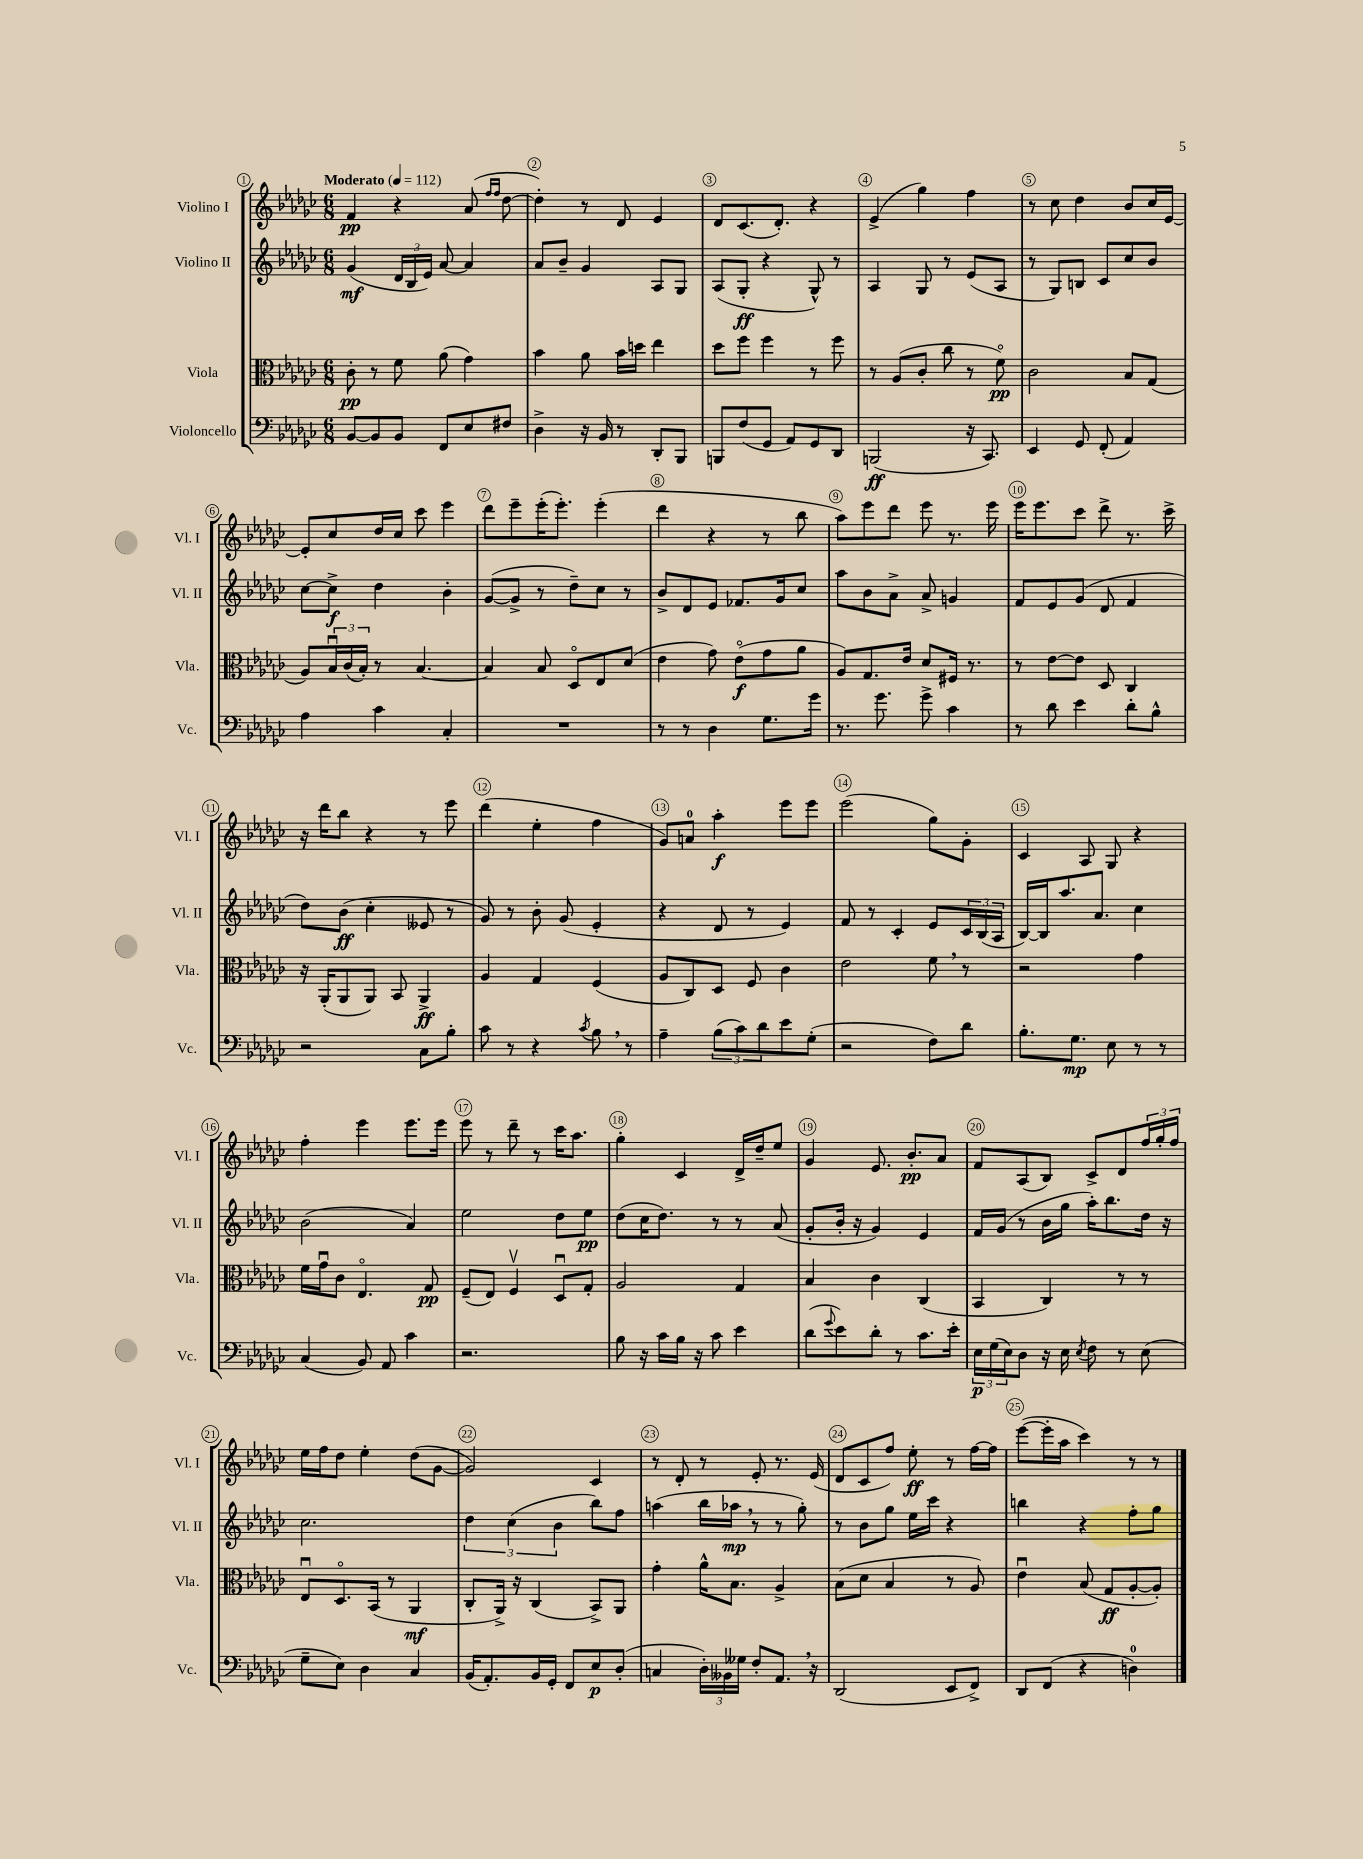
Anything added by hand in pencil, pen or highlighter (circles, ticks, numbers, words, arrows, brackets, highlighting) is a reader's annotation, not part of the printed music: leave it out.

**kern	**dynam	**kern	**dynam	**kern	**dynam	**kern	**dynam
*part4	*part4	*part3	*part3	*part2	*part2	*part1	*part1
*staff4	*staff4	*staff3	*staff3	*staff2	*staff2	*staff1	*staff1
*I"Violoncello	*	*I"Viola	*	*I"Violino II	*	*I"Violino I	*
*I'Vc.	*	*I'Vla.	*	*I'Vl. II	*	*I'Vl. I	*
*clefF4	*	*clefC3	*	*clefG2	*	*clefG2	*
*k[b-e-a-d-g-c-]	*	*k[b-e-a-d-g-c-]	*	*k[b-e-a-d-g-c-]	*	*k[b-e-a-d-g-c-]	*
*M6/8	*	*M6/8	*	*M6/8	*	*M6/8	*
*MM112	*	*MM112	*	*MM112	*	*MM112	*
=1	=1	=1	=1	=1	=1	=1	=1
!	!	!	!	!	!	!LO:TX:a:B:t=Moderato	!
[8BB-/L	.	8c-'\	pp	(4g-/	mf	4f/	pp
8BB-/]	.	8r	.	.	.	.	.
8BB-/J	.	8f\	.	24d-/LL	.	4r	.
.	.	.	.	24B-/	.	.	.
.	.	.	.	24e-/JJ)	.	.	.
8FF/L	.	(8a-\	.	[8a-/	.	.	.
8E-/	.	4g-\)	.	4a-/]	.	(8a-/	.
.	.	.	.	.	.	16qqff/LL	.
.	.	.	.	.	.	16qqff/JJ	.
8F#X/J	.	.	.	.	.	[8dd-\	.
=2	=2	=2	=2	=2	=2	=2	=2
4D-^\	.	4b-\	.	8a-/L	.	4dd-'\])	.
.	.	.	.	8b-~/J	.	.	.
16r	.	8a-\	.	4g-/	.	8r	.
16BB-/	.	.	.	.	.	.	.
8r	.	16b-\LL	.	.	.	8d-/	.
.	.	16ddn\JJ	.	.	.	.	.
8DD-'/L	.	4ee-\	.	8A-/L	.	4e-/	.
8BBB-/J	.	.	.	8G-/J	.	.	.
=3	=3	=3	=3	=3	=3	=3	=3
8BBBn/L	.	8dd-\L	.	(8A-/L	.	8d-/L	.
(8F/	.	8ff\J	.	8G-'/J	ff	(8.c-/	.
8GG-/J	.	4ff\	.	4r	.	.	.
.	.	.	.	.	.	8.d-'/J)	.
8AA-/L)	.	.	.	.	.	.	.
8GG-/	.	8r	.	8G-^^/)	.	4r	.
8DD-/J	.	8ff\	.	8r	.	.	.
=4	=4	=4	=4	=4	=4	=4	=4
(2BBBn/	ff	8r	.	4A-/	.	(4e-^/	.
.	.	(8A-/L	.	.	.	.	.
.	.	8c-'/J	.	8G-/	.	4gg-\)	.
.	.	8cc-\	.	8r	.	.	.
16r	.	8r	.	(8e-/L	.	4ff\	.
8.CC-/)	.	.	.	.	.	.	.
.	.	8f\)	pp	8A-/J	.	.	.
=5	=5	=5	=5	=5	=5	=5	=5
4EE-/	.	2c-\	.	8r	.	8r	.
.	.	.	.	8G-/L)	.	8cc-\	.
8GG-/	.	.	.	8Bn/J	.	4dd-\	.
(8FF'/	.	.	.	8c-/L	.	.	.
4AA-/)	.	8B-/L	.	8cc-/	.	8b-/L	.
.	.	(8G-/J	.	8b-/J	.	16cc-/L	.
.	.	.	.	.	.	[16e-/JJ	.
!!LO:LB:g=z
=6	=6	=6	=6	=6	=6	=6	=6
4A-\	.	8A-/L)	.	[8cc-\L	.	8e-'/L]	.
.	.	24B-u/L	.	8cc-^\J]	f	8cc-/	.
.	.	(24c-/	.	.	.	.	.
.	.	24B-'/JJ)	.	.	.	.	.
4c-\	.	8r	.	4dd-\	.	16dd-/L	.
.	.	.	.	.	.	16cc-/JJ	.
.	.	[4.B-/	.	.	.	8ccc-\	.
4C-'/	.	.	.	4b-'\	.	4eee-\	.
=7	=7	=7	=7	=7	=7	=7	=7
2.r	.	4B-/]	.	([8g-/L	.	8ddd-\L	.
.	.	.	.	8g-^/J]	.	8eee-~\	.
.	.	8B-/	.	8r	.	(16eee-'\K	.
.	.	.	.	.	.	8.eee-'\J)	.
.	.	8D-/L	.	8dd-~\L)	.	.	.
.	.	8E-/	.	8cc-\J	.	(4eee-'\	.
.	.	(8d-/J	.	8r	.	.	.
=8	=8	=8	=8	=8	=8	=8	=8
8r	.	4e-\	.	8b-^/L	.	4ddd-\	.
8r	.	.	.	8d-/	.	.	.
4D-\	.	8g-\)	.	8e-/J	.	4r	.
.	.	(8e-\L	f	8.f-X/L	.	.	.
8.G-\L	.	8g-\	.	.	.	8r	.
.	.	.	.	16g-/k	.	.	.
.	.	8a-\J	.	8cc-/J	.	8bb-\	.
16g-\Jk	.	.	.	.	.	.	.
=9	=9	=9	=9	=9	=9	=9	=9
8.r	.	8A-/L)	.	8aa-\L	.	8aa-\L)	.
.	.	8.G-/	.	8b-\	.	8eee-\	.
8.g-\	.	.	.	.	.	.	.
.	.	.	.	8a-^\J	.	8ddd-\J	.
.	.	16e-/Jk	.	.	.	.	.
8g-^\	.	8d-/L	.	8a-^/	.	8eee-\	.
4c-\	.	16F#X/Jk	.	4gn/	.	8.r	.
.	.	8.r	.	.	.	.	.
.	.	.	.	.	.	16eee-\	.
=10	=10	=10	=10	=10	=10	=10	=10
8r	.	8r	.	8f/L	.	16eee-\KL	.
.	.	.	.	.	.	8.eee-\	.
8d-\	.	[8e-\L	.	8e-/	.	.	.
4e-\	.	8e-\J]	.	(8g-/J	.	8ccc-\J	.
.	.	8D-/	.	8d-/	.	8ddd-^\	.
8d-'\L	.	4C-/	.	4f/	.	8.r	.
8B-^^\J	.	.	.	.	.	.	.
.	.	.	.	.	.	16ccc-^\	.
!!LO:LB:g=z
=11	=11	=11	=11	=11	=11	=11	=11
2r	.	16r	.	8dd-\L)	.	16r	.
.	.	(16AA-'/KL	.	.	.	16ddd-\KL	.
.	.	8AA-/	.	(8b-\J	ff	8bb-\J	.
.	.	8AA-/J)	.	4cc-'\	.	4r	.
.	.	8BB-/	.	.	.	.	.
8C-\L	.	4AA-^/	ff	8e--X/	.	8r	.
8B-'\J	.	.	.	8r	.	8eee-\	.
=12	=12	=12	=12	=12	=12	=12	=12
8c-\	.	4A-/	.	8g-/)	.	(4ddd-\	.
8r	.	.	.	8r	.	.	.
4r	.	4G-/	.	8b-'\	.	4ee-'\	.
.	.	.	.	(8g-/	.	.	.
8qc-/	.	.	.	.	.	.	.
8B-,\	.	(4F/	.	4e-'/	.	4ff\	.
8r	.	.	.	.	.	.	.
=13	=13	=13	=13	=13	=13	=13	=13
4A-~\	.	8A-/L	.	4r	.	8g-/L)	.
.	.	8C-/)	.	.	.	8an/J	.
(12B-\L	.	8D-/J	.	8d-/	.	4aa-'\	f
12c-\)	.	.	.	.	.	.	.
.	.	8F/	.	8r	.	.	.
12d-\	.	.	.	.	.	.	.
8e-\	.	4c-\	.	4e-/)	.	8eee-\L	.
(8G-'\J	.	.	.	.	.	8eee-\J	.
=14	=14	=14	=14	=14	=14	=14	=14
2r	.	2e-\	.	8f/	.	(2eee-\	.
.	.	.	.	8r	.	.	.
.	.	.	.	4c-'/	.	.	.
8F\L)	.	8f,\	.	8e-/L	.	8gg-\L)	.
8d-\J	.	8r	.	24c-/L	.	8g-'\J	.
.	.	.	.	(24B-/	.	.	.
.	.	.	.	24A-/JJ	.	.	.
=15	=15	=15	=15	=15	=15	=15	=15
8.B-'\L	.	2r	.	[16B-/LL)	.	4c-/	.
.	.	.	.	16B-/J]	.	.	.
.	.	.	.	8.aa-/	.	.	.
8.G-\J	mp	.	.	.	.	.	.
.	.	.	.	.	.	8A-/	.
.	.	.	.	8.a-/J	.	.	.
8E-\	.	.	.	.	.	8G-/	.
8r	.	4g-\	.	4cc-\	.	4r	.
8r	.	.	.	.	.	.	.
!!LO:LB:g=z
=16	=16	=16	=16	=16	=16	=16	=16
(4C-/	.	16f\LL	.	(2b-\	.	4ff'\	.
.	.	16g-u\J	.	.	.	.	.
.	.	8c-\J	.	.	.	.	.
8BB-/)	.	4.E-/	.	.	.	4eee-\	.
8AA-/	.	.	.	.	.	.	.
4c-\	.	.	.	4a-/)	.	8.eee-\L	.
.	.	8G-/	pp	.	.	.	.
.	.	.	.	.	.	16eee-\Jk	.
=17	=17	=17	=17	=17	=17	=17	=17
2.r	.	(8F~/L	.	2ee-\	.	8eee-\	.
.	.	8E-/J)	.	.	.	8r	.
.	.	4Fv/	.	.	.	8ddd-~\	.
.	.	.	.	.	.	8r	.
.	.	8D-u/L	.	8dd-\L	.	16ccc-\KL	.
.	.	.	.	.	.	8.aa-\J	.
.	.	8G-'/J	.	8ee-\J	pp	.	.
=18	=18	=18	=18	=18	=18	=18	=18
8B-\	.	2A-/	.	(8dd-\L	.	4gg-'\	.
16r	.	.	.	16cc-\K	.	.	.
16c-\LL	.	.	.	8.dd-\J)	.	.	.
16B-\JJ	.	.	.	.	.	4c-/	.
16r	.	.	.	.	.	.	.
8c-\	.	.	.	8r	.	.	.
4e-\	.	4G-/	.	8r	.	16d-^/LL	.
.	.	.	.	.	.	16dd-~/J	.
.	.	.	.	(8a-/	.	8ee-/J	.
=19	=19	=19	=19	=19	=19	=19	=19
(8d-\L	.	4B-/	.	8g-'/L	.	4g-/	.
8qqg-/	.	.	.	.	.	.	.
8e-\)	.	.	.	16b-'/Jk	.	.	.
.	.	.	.	16r	.	.	.
8d-'\J	.	4c-\	.	4g-/)	.	8.e-/	.
8r	.	.	.	.	.	.	.
.	.	.	.	.	.	8.b-'/L	pp
8.c-\L	.	(4C-/	.	4e-/	.	.	.
.	.	.	.	.	.	8a-/J	.
16e-'\Jk	.	.	.	.	.	.	.
=20	=20	=20	=20	=20	=20	=20	=20
24E-\LL	p	4BB-/	.	16f/LL	.	8f/L	.
(24G-\	.	.	.	.	.	.	.
.	.	.	.	(16g-/JJ	.	.	.
24E-\J)	.	.	.	.	.	.	.
8D-\J	.	.	.	8r	.	(8A-/	.
16r	.	4C-/)	.	16b-\LL	.	8B-/J)	.
16E-\	.	.	.	16gg-\JJ	.	.	.
8qE-/	.	.	.	.	.	.	.
8F\	.	.	.	16aa-'\KL)	.	8c-^/L	.
.	.	.	.	8.bb-\	.	.	.
8r	.	8r	.	.	.	8d-/	.
(8E-\	.	8r	.	16dd-\Jk	.	24ff/L	.
.	.	.	.	.	.	24gg-'/	.
.	.	.	.	16r	.	.	.
.	.	.	.	.	.	24ff/JJ	.
!!LO:LB:g=z
=21	=21	=21	=21	=21	=21	=21	=21
8G-~\L	.	8E-u/L	.	2.cc-\	.	16ee-\LL	.
.	.	.	.	.	.	16ff\J	.
8E-\J)	.	8.D-/	.	.	.	8dd-\J	.
4D-\	.	.	.	.	.	4ee-'\	.
.	.	(16BB-/Jk	.	.	.	.	.
.	.	8r	.	.	.	.	.
4C-/	.	4AA-/	mf	.	.	(8dd-\L	.
.	.	.	.	.	.	[8g-\J	.
=22	=22	=22	=22	=22	=22	=22	=22
(16BB-/KL	.	8C-'/L	.	6dd-\	.	2g-/])	.
8.AA-'/)	.	.	.	.	.	.	.
.	.	16AA-^/Jk)	.	.	.	.	.
.	.	.	.	(6cc-\	.	.	.
.	.	16r	.	.	.	.	.
16BB-/L	.	(4C-/	.	.	.	.	.
16GG-'/JJ	.	.	.	.	.	.	.
.	.	.	.	6b-\	.	.	.
8FF/L	.	.	.	.	.	.	.
8E-/	p	8BB-^/L)	.	8bb-\L)	.	4c-/	.
(8D-'/J	.	8AA-/J	.	8ff\J	.	.	.
=23	=23	=23	=23	=23	=23	=23	=23
4Cn/	.	4g-'\	.	(4aan\	.	8r	.
.	.	.	.	.	.	8d-'/	.
24D-'\LL)	.	16a-^^\KL	.	16bb-\LL	.	8r	.
24BB--X\	.	.	.	.	.	.	.
.	.	8.B-\J	.	16aa-X,\JJ	mp	.	.
24G--X\JJ	.	.	.	.	.	.	.
8F'/L	.	.	.	8r	.	8e-'/	.
8.AA-,/J	.	4A-^/	.	8r	.	8.r	.
.	.	.	.	8gg-'\)	.	.	.
16r	.	.	.	.	.	(16e-/	.
=24	=24	=24	=24	=24	=24	=24	=24
(2DD-/	.	(8B-\L	.	8r	.	8d-/L	.
.	.	8d-\J	.	8b-\L	.	8c-/	.
.	.	4B-/	.	8gg-\J	.	8ff/J)	.
.	.	.	.	16ee-\LL	.	8ee-'\	ff
.	.	.	.	16ccc-\JJ	.	.	.
8EE-/L	.	8r	.	4r	.	8r	.
8FF^/J)	.	8A-/)	.	.	.	[16ff\LL	.
.	.	.	.	.	.	16ff\JJ]	.
=25	=25	=25	=25	=25	=25	=25	=25
8DD-/L	.	4e-u\	.	4bbn\	.	([8eee-\L	.
(8FF/J	.	.	.	.	.	16eee-'\L]	.
.	.	.	.	.	.	16aa-\JJ	.
4r	.	(8B-/	.	4r	.	4ccc-\)	.
.	.	8G-/L	ff	.	.	.	.
4Dn\)	.	[8A-'/	.	8ff'\L	.	8r	.
.	.	8A-'/J])	.	8gg-\J	.	8r	.
==	==	==	==	==	==	==	==
*-	*-	*-	*-	*-	*-	*-	*-
